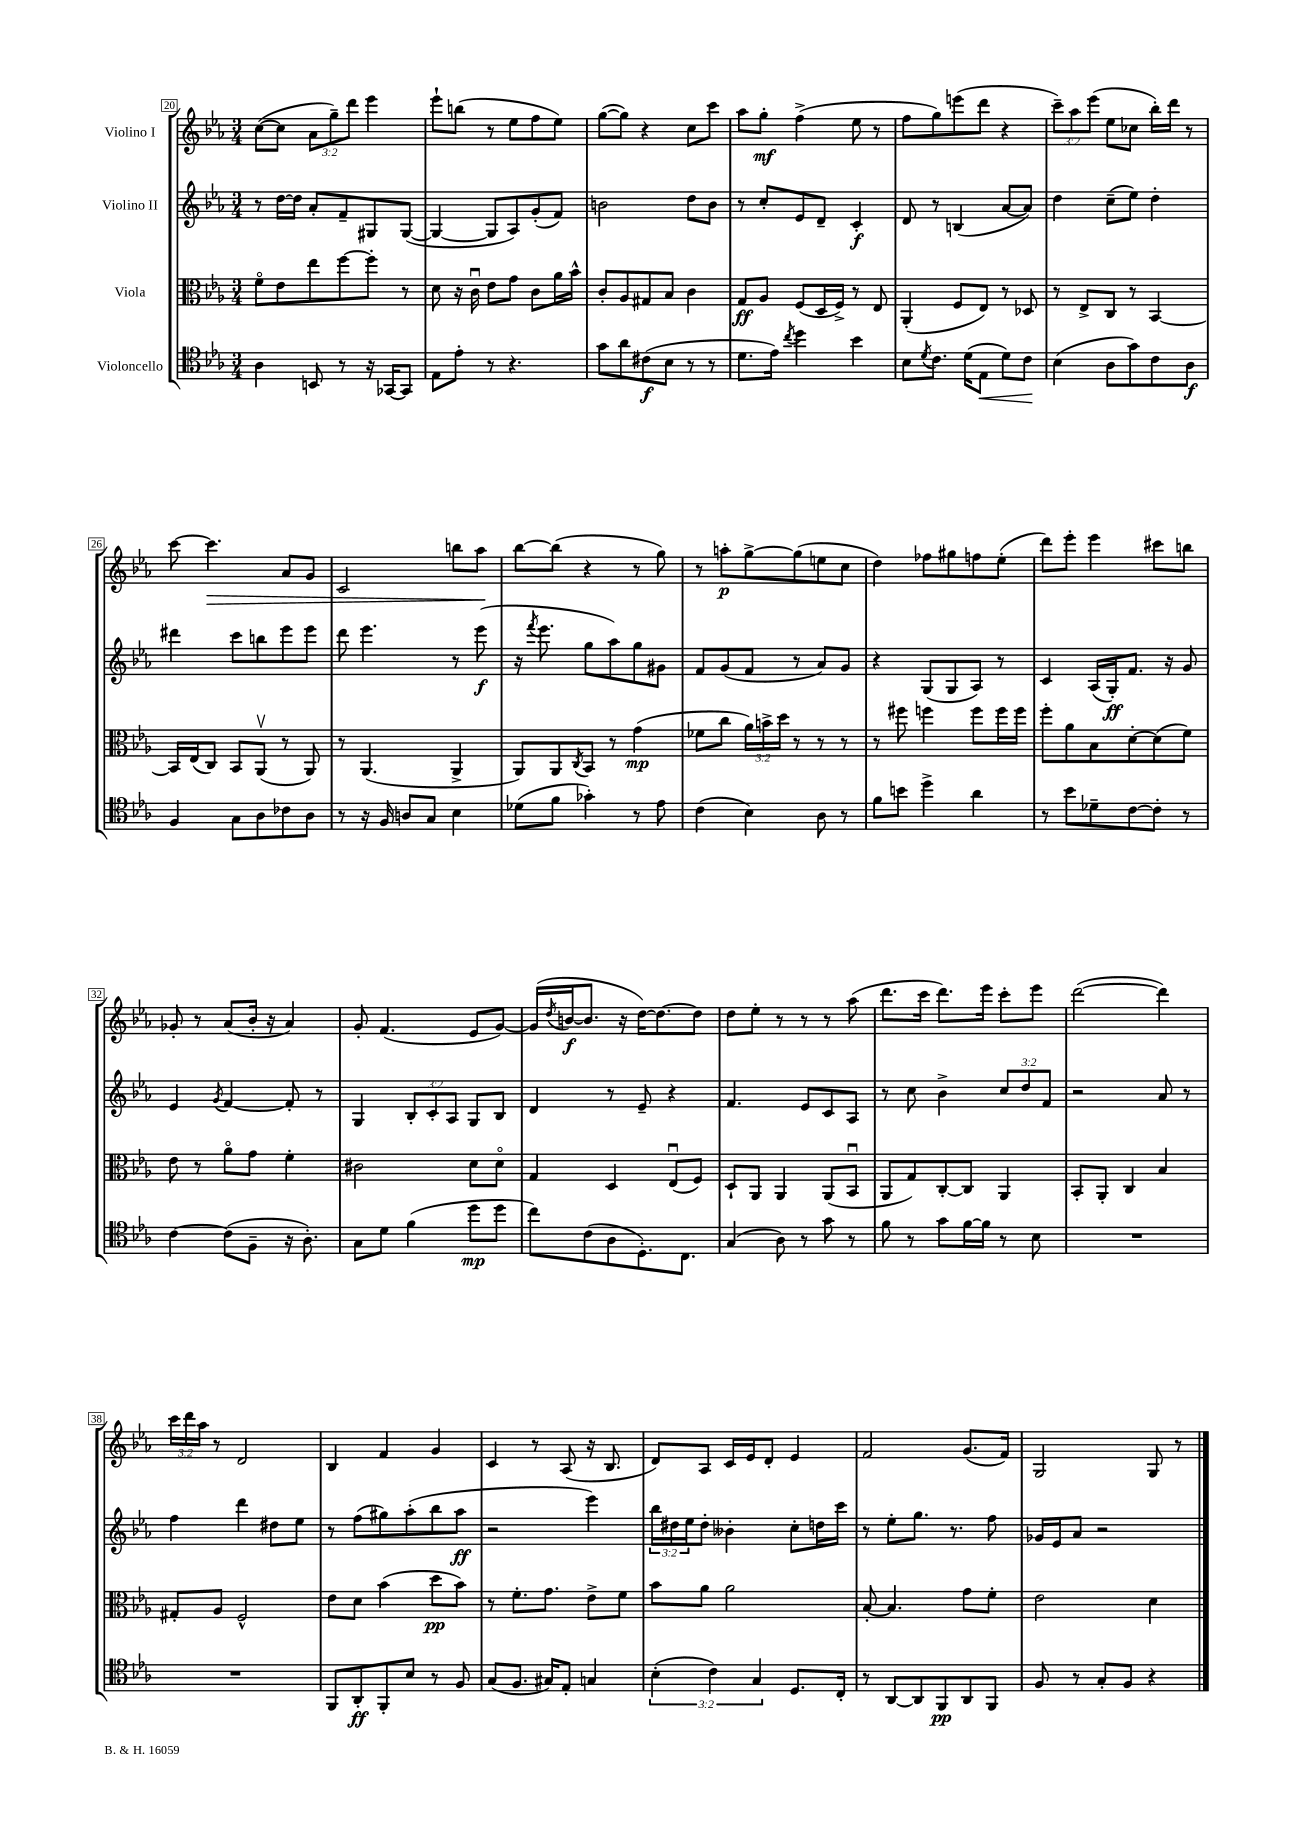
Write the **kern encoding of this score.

**kern	**dynam	**kern	**dynam	**kern	**dynam	**kern	**dynam
*part4	*part4	*part3	*part3	*part2	*part2	*part1	*part1
*staff4	*staff4	*staff3	*staff3	*staff2	*staff2	*staff1	*staff1
*I"Violoncello	*	*I"Viola	*	*I"Violino II	*	*I"Violino I	*
*clefC4	*	*clefC3	*	*clefG2	*	*clefG2	*
*k[b-e-a-]	*	*k[b-e-a-]	*	*k[b-e-a-]	*	*k[b-e-a-]	*
*M3/4	*	*M3/4	*	*M3/4	*	*M3/4	*
=20	=20	=20	=20	=20	=20	=20	=20
4A-\	.	8f\L	.	8r	.	([8cc\L	.
.	.	8e-\	.	[16dd\LL	.	8cc\J]	.
.	.	.	.	16dd\JJ]	.	.	.
8BBn/	.	8ee-\	.	8a-'/L	.	12a-\L	.
.	.	.	.	.	.	12gg~\)	.
8r	.	[8ff\	.	8f~/	.	.	.
.	.	.	.	.	.	12ddd\J	.
16r	.	8ff'\J]	.	8G#X/	.	4eee-\	.
[16GG-X/KL	.	.	.	.	.	.	.
8GG-/J]	.	8r	.	([8G#/J	.	.	.
=21	=21	=21	=21	=21	=21	=21	=21
8E-\L	.	8d\	.	4G#/_	.	8eee-`\L	.
8e-'\J	.	16r	.	.	.	(8bbn\J	.
.	.	16cu\	.	.	.	.	.
8r	.	8e-\L	.	8G#/L]	.	8r	.
4.r	.	8g\J	.	8A-/)	.	8ee-\L	.
.	.	8c\L	.	(8g'/	.	8ff\	.
.	.	16a-\L	.	8f/J)	.	8ee-\J)	.
.	.	16b-^^\JJ	.	.	.	.	.
=22	=22	=22	=22	=22	=22	=22	=22
8g\L	.	8c'/L	.	2bn\	.	([8gg\L	.
8a-\	.	8A-/	.	.	.	8gg\J])	.
(8c#X\	f	8G#X/	.	.	.	4r	.
8B-\J	.	8B-/J	.	.	.	.	.
8r	.	4c\	.	8dd\L	.	8cc\L	.
8r	.	.	.	8b\J	.	8ccc\J	.
=23	=23	=23	=23	=23	=23	=23	=23
8.d\L	.	8G/L	ff	8r	.	8aa-\L	.
.	.	8A-/J	.	8cc'/L	.	8gg'\J	mf
16e-\Jk)	.	.	.	.	.	.	.
8qcc/	.	.	.	.	.	.	.
4dd\	.	(8F/L	.	8e-/	.	(4ff^\	.
.	.	16D/L	.	8d~/J	.	.	.
.	.	16F^/JJ)	.	.	.	.	.
4b-\	.	8r	.	4c'/	f	8ee-\	.
.	.	8E-/	.	.	.	8r	.
=24	=24	=24	=24	=24	=24	=24	=24
8B-\L	.	(4AA-'/	.	8d/	.	8ff\L	.
8qd/	.	.	.	.	.	.	.
8.c\J	.	.	.	8r	.	8gg\)	.
.	.	8F/L	.	(4Bn/	.	(8eeen\	.
(16d\KL	.	.	.	.	.	.	.
!	!LO:HP:b	!	!	!	!	!	!
8E-\J	<	8E-/J)	.	.	.	8ddd\J	.
8d\L)	.	8r	.	[8a-/L	.	4r	.
8c\J	.	8D-X/	.	8a-/J])	.	.	.
.	[	.	.	.	.	.	.
=25	=25	=25	=25	=25	=25	=25	=25
(4B-\	.	8r	.	4dd\	.	12ccc~\L)	.
.	.	.	.	.	.	12aa-\	.
.	.	8E-^/L	.	.	.	.	.
.	.	.	.	.	.	(12eee-\J	.
8A-\L	.	8C/J	.	(8cc~\L	.	8ee-\L	.
8g\)	.	8r	.	8ee-\J)	.	8cc-X\J	.
8c\	.	[4BB-/	.	4dd'\	.	16bb-'\LL)	.
.	.	.	.	.	.	16ddd\JJ	.
8A-\J	f	.	.	.	.	8r	.
!!LO:LB:g=z
=26	=26	=26	=26	=26	=26	=26	=26
4F/	.	16BB-/LL]	.	4ddd#X\	.	[8ccc\	.
.	.	(16E-/J	.	.	.	.	.
!	!	!	!	!	!	!	!LO:HP:b
.	.	8C/J)	.	.	.	4.ccc\]	>
8G\L	.	8BB-/L	.	8ccc\L	.	.	.
8A-\	.	(8AA-v/J	.	8bbn\	.	.	.
8c-X\	.	8r	.	8eee-\	.	8a-/L	.
8A-\J	.	8AA-/)	.	8eee-\J	.	8g/J	.
=27	=27	=27	=27	=27	=27	=27	=27
8r	.	8r	.	8ddd\	.	2c/	.
16r	.	(4.AA-/	.	4.eee-\	.	.	.
16F/	.	.	.	.	.	.	.
8An/L	.	.	.	.	.	.	.
8G/J	.	.	.	.	.	.	.
4B-\	.	4AA-^/	.	8r	.	8bbn\L	.
.	.	.	.	(8eee-\	f	8aa-\J	.
.	.	.	.	.	.	.	]
=28	=28	=28	=28	=28	=28	=28	=28
(8d-X\L	.	8AA-/L)	.	16r	.	[8bb-\L	.
.	.	.	.	8qfff/	.	.	.
.	.	.	.	8.eee-\	.	.	.
8f\J	.	8AA-/	.	.	.	(8bb-\J]	.
.	.	8qC/	.	.	.	.	.
4g-X'\)	.	8BB-/J	.	8gg\L	.	4r	.
.	.	8r	.	8aa-\)	.	.	.
8r	.	(4g\	mp	8gg\	.	8r	.
8e-\	.	.	.	8g#X\J	.	8gg\)	.
=29	=29	=29	=29	=29	=29	=29	=29
(4c\	.	8f-X\L	.	8f/L	.	8r	.
.	.	8cc\J	.	(8g/	.	8aan'\L	p
4B-\)	.	24a-\LL)	.	8f/J	.	[8gg^\	.
.	.	24bn^\	.	.	.	.	.
.	.	24dd\JJ	.	.	.	.	.
.	.	8r	.	8r	.	(8gg\]	.
8A-\	.	8r	.	8a-/L)	.	8een\	.
8r	.	8r	.	8g/J	.	8cc\J	.
=30	=30	=30	=30	=30	=30	=30	=30
8f\L	.	8r	.	4r	.	4dd\)	.
8bn\J	.	8ff#X\	.	.	.	.	.
4dd^\	.	4ffn\	.	(8G/L	.	8ff-X\L	.
.	.	.	.	8G/	.	8gg#X\	.
4a-\	.	8ff\L	.	8A-/J)	.	8ffn\	.
.	.	16ff\L	.	8r	.	(8ee-'\J	.
.	.	16ff\JJ	.	.	.	.	.
=31	=31	=31	=31	=31	=31	=31	=31
8r	.	8ff'\L	.	4c/	.	8ddd\L)	.
8b-\L	.	8a-\	.	.	.	8eee-'\J	.
8d-X~\	.	8B-\	.	(16A-/LL	.	4eee-\	.
.	.	.	.	16G'/J)	ff	.	.
[8c\	.	[8d'\	.	8.f/J	.	.	.
8c'\J]	.	(8d\]	.	.	.	8ccc#X\L	.
.	.	.	.	16r	.	.	.
8r	.	8f\J)	.	8g/	.	8bbn\J	.
!!LO:LB:g=z
=32	=32	=32	=32	=32	=32	=32	=32
[4c\	.	8e-\	.	4e-/	.	8g-X'/	.
.	.	8r	.	.	.	8r	.
.	.	.	.	8qg/	.	.	.
(8c\L]	.	8a-\L	.	[4f/	.	(8a-/L	.
8F~\J	.	8g\J	.	.	.	16b-'/Jk	.
.	.	.	.	.	.	16r	.
16r	.	4f'\	.	8f'/]	.	4a-/)	.
8.A-'\)	.	.	.	.	.	.	.
.	.	.	.	8r	.	.	.
=33	=33	=33	=33	=33	=33	=33	=33
8G\L	.	2c#X\	.	4G/	.	8g'/	.
8d\J	.	.	.	.	.	(4.f/	.
(4f\	.	.	.	12B-'/L	.	.	.
.	.	.	.	12c'/	.	.	.
.	.	.	.	12A-/J	.	.	.
8dd\L	mp	8d\L	.	8G/L	.	8e-/L	.
8dd\J	.	8d\J	.	8B-/J	.	[8g/J)	.
=34	=34	=34	=34	=34	=34	=34	=34
8cc\L)	.	4G/	.	4d/	.	(16g/LL]	.
.	.	.	.	.	.	8qdd/	.
.	.	.	.	.	.	[16bn/J	f
(8c\	.	.	.	.	.	8.b/J]	.
8A-\	.	4D/	.	8r	.	.	.
.	.	.	.	.	.	16r	.
8.D'\)	.	.	.	8e-~/	.	[16dd\KL)	.
.	.	.	.	.	.	8.dd\_	.
.	.	(8E-u/L	.	4r	.	.	.
8.C\J	.	.	.	.	.	.	.
.	.	8F/J)	.	.	.	8dd\J]	.
=35	=35	=35	=35	=35	=35	=35	=35
(4G/	.	8D`/L	.	4.f/	.	8dd\L	.
.	.	8AA-/J	.	.	.	8ee-'\J	.
8A-\)	.	4AA-/	.	.	.	8r	.
8r	.	.	.	8e-/L	.	8r	.
8g\	.	(8AA-/L	.	8c/	.	8r	.
8r	.	8BB-u/J	.	8A-/J	.	(8aa-\	.
=36	=36	=36	=36	=36	=36	=36	=36
8f\	.	8AA-/L	.	8r	.	8.ddd\L	.
8r	.	8G/)	.	8cc\	.	.	.
.	.	.	.	.	.	16ccc\Jk	.
8g\L	.	[8C'/	.	4b-^\	.	8.ddd\L)	.
[16f\L	.	8C/J]	.	.	.	.	.
16f\JJ]	.	.	.	.	.	16eee-\Jk	.
8r	.	4AA-/	.	12cc/L	.	8ccc'\L	.
.	.	.	.	12dd/	.	.	.
8B-\	.	.	.	.	.	8eee-\J	.
.	.	.	.	12f/J	.	.	.
=37	=37	=37	=37	=37	=37	=37	=37
2.r	.	8BB-'/L	.	2r	.	([2ddd\	.
.	.	8AA-'/J	.	.	.	.	.
.	.	4C/	.	.	.	.	.
.	.	4B-/	.	8a-/	.	4ddd\])	.
.	.	.	.	8r	.	.	.
!!LO:LB:g=z
=38	=38	=38	=38	=38	=38	=38	=38
2.r	.	8G#X'/L	.	4ff\	.	24ccc\LL	.
.	.	.	.	.	.	24ddd\	.
.	.	.	.	.	.	24aa-\JJ	.
.	.	8A-/J	.	.	.	8r	.
.	.	2F^^/	.	4ddd\	.	2d/	.
.	.	.	.	8dd#X\L	.	.	.
.	.	.	.	8ee-\J	.	.	.
=39	=39	=39	=39	=39	=39	=39	=39
8FF/L	.	8e-\L	.	8r	.	4B-/	.
8AA-'/	ff	8d\J	.	(8ff\L	.	.	.
8FF'/	.	(4b-\	.	8gg#X\)	.	4f/	.
8B-/J	.	.	.	(8aa-'\	.	.	.
8r	.	8dd\L	pp	8bb-\	.	4g/	.
8F/	.	8b-\J)	.	8aa-\J	ff	.	.
=40	=40	=40	=40	=40	=40	=40	=40
(8G/L	.	8r	.	2r	.	4c/	.
8.F/J	.	8.f'\L	.	.	.	.	.
.	.	.	.	.	.	8r	.
16G#X/KL)	.	8.g\J	.	.	.	.	.
8E-'/J	.	.	.	.	.	(8A-/	.
4Gn/	.	8e-^\L	.	4eee-\)	.	16r	.
.	.	.	.	.	.	8.B-/	.
.	.	8f\J	.	.	.	.	.
=41	=41	=41	=41	=41	=41	=41	=41
(6B-'\	.	8b-\L	.	24bb-\LL	.	8d/L)	.
.	.	.	.	24dd#X\	.	.	.
.	.	.	.	24ee-\J	.	.	.
.	.	8a-\J	.	8dd#'\J	.	8A-/J	.
6c\)	.	.	.	.	.	.	.
.	.	2a-\	.	4b--X'\	.	16c/LL	.
.	.	.	.	.	.	16e-/J	.
6G/	.	.	.	.	.	.	.
.	.	.	.	.	.	8d'/J	.
8.D/L	.	.	.	8cc'\L	.	4e-/	.
.	.	.	.	16ddn\L	.	.	.
16C'/Jk	.	.	.	16ccc\JJ	.	.	.
=42	=42	=42	=42	=42	=42	=42	=42
8r	.	[8B-'/	.	8r	.	2f/	.
[8AA-/L	.	4.B-/]	.	8ee-'\L	.	.	.
8AA-/]	.	.	.	8.gg\J	.	.	.
8FF/	pp	.	.	.	.	.	.
.	.	.	.	8.r	.	.	.
8AA-/	.	8g\L	.	.	.	(8.g/L	.
8FF/J	.	8f'\J	.	8ff\	.	.	.
.	.	.	.	.	.	16f/Jk)	.
=43	=43	=43	=43	=43	=43	=43	=43
8F/	.	2e-\	.	16g-X/LL	.	2G/	.
.	.	.	.	16e-/J	.	.	.
8r	.	.	.	8a-/J	.	.	.
8G'/L	.	.	.	2r	.	.	.
8F/J	.	.	.	.	.	.	.
4r	.	4d\	.	.	.	8G/	.
.	.	.	.	.	.	8r	.
==	==	==	==	==	==	==	==
*-	*-	*-	*-	*-	*-	*-	*-
